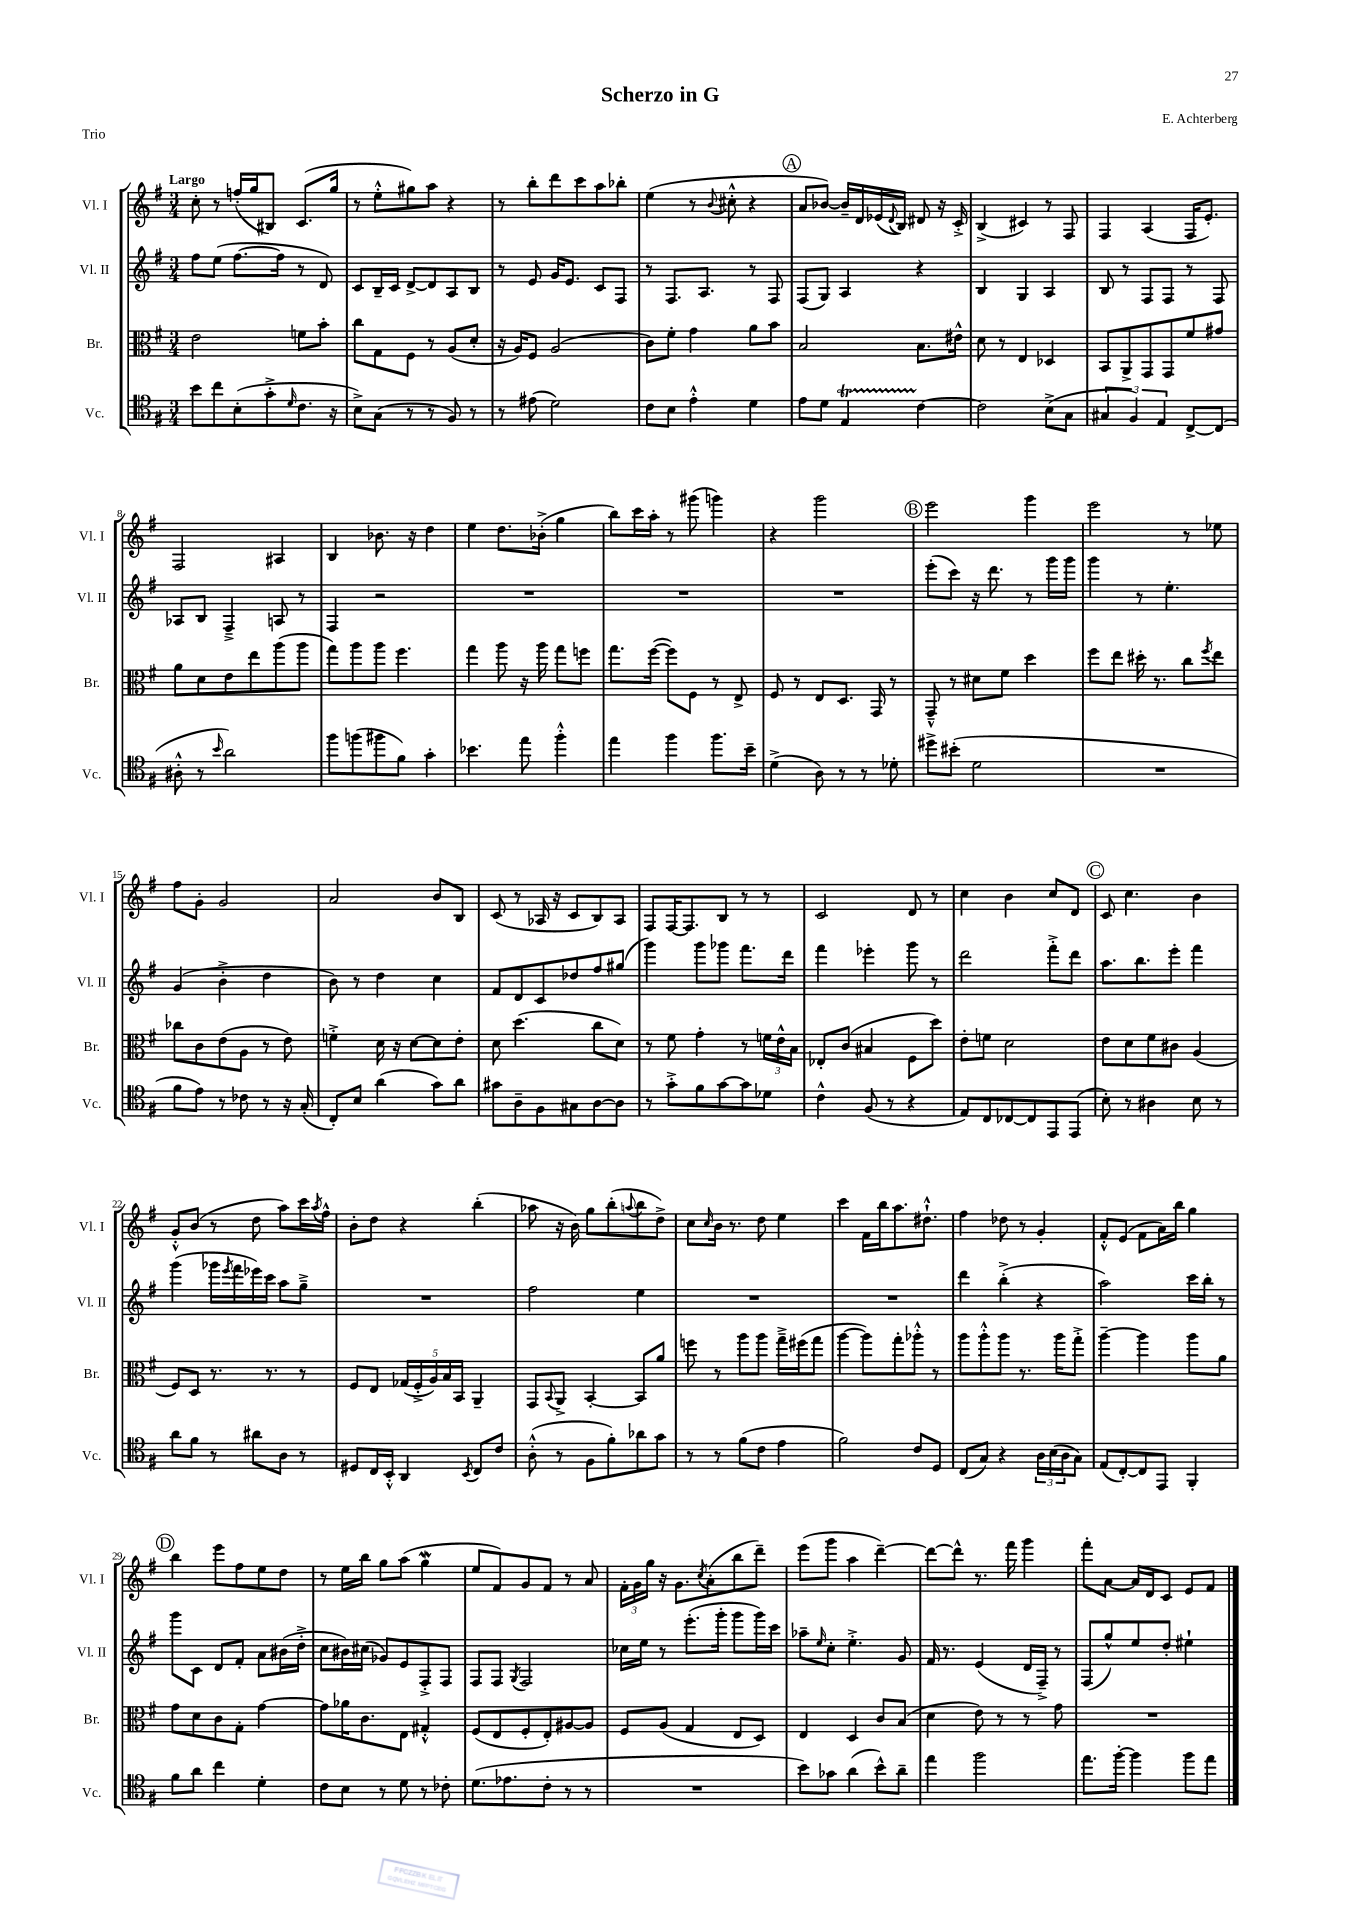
\header { title = "Scherzo in G" composer = "E. Achterberg" piece = "Trio" }
<<
\new StaffGroup <<
\new Staff = "s0" \with { instrumentName = "Vl. I" shortInstrumentName = "Vl. I" } {
    \clef treble \key g \major \numericTimeSignature \time 3/4 \tempo "Largo"
    c''8-. r8 f''16-.( g''16 bis8) c'8.( g''16 |
    r8 e''8-.-^ gis''8) a''8 r4 |
    r8 b''8-. d'''8 c'''8 a''8 bes''8-. |
    e''4( r8 \appoggiatura { b'8 } cis''8-.-^ r4 |
    \mark \markup { \circle "A" } a'8 bes'8~) bes'16-- d'16 ees'16( \appoggiatura { d'8 } b16) dis'8 r16 c'16-.-> |
    b4->( cis'4) r8 fis8 |
    fis4 a4( fis16 e'8.-.) |
    fis2 ais4 |
    b4 bes'8. r16 d''4 |
    e''4 d''8. bes'16-.->( g''4 |
    b''8) c'''16 a''16-. r8 gis'''8( g'''4) |
    r4 g'''2 |
    \mark \markup { \circle "B" } e'''2 g'''4 |
    e'''2 r8 ees''8 |
    fis''8 g'8-. g'2 |
    a'2 b'8 b8 |
    c'8( r8 aes16 r16 c'8 b8) aes8 |
    fis8 fis16~ fis8. b8 r8 r8 |
    c'2 d'8 r8 |
    c''4 b'4 c''8 d'8 |
    \mark \markup { \circle "C" } c'8 c''4. b'4 |
    g'8-.-^ b'8( r8 d''8 a''8) c'''16 \acciaccatura { a''8 } fis''16-^ |
    b'8-. d''8 r4 b''4-.( |
    aes''8 r16 b'16) g''8 b''8-.( \appoggiatura { a''8 } b''8 d''8->) |
    c''8 \grace { c''16 } b'16 r8. d''8 e''4 |
    c'''4 fis'16 b''16 a''8. dis''8.-!-^ |
    fis''4 des''8 r8 g'4-. |
    fis'8-.-^ e'8( fis'8 a'16) b''16 g''4 |
    \mark \markup { \circle "D" } b''4 e'''8 fis''8 e''8 d''8 |
    r8 e''16 b''16 g''8 a''8( g''4\mordent |
    e''8 fis'8) g'8 fis'8 r8 a'8 |
    \tuplet 3/2 { fis'16-. g'16 g''16 } r16 g'8. \acciaccatura { c''8 } a'8-.( b''8 d'''8--) |
    e'''8( g'''8 a''4 d'''4~--) |
    d'''8~ d'''8-^ r8. fis'''16 g'''4 |
    fis'''8-. a'8~ a'16 d'16 c'8 e'8 fis'8 \bar "|." |
}
\new Staff = "s1" \with { instrumentName = "Vl. II" shortInstrumentName = "Vl. II" } {
    \clef treble \key g \major \numericTimeSignature \time 3/4
    fis''8 e''8( fis''8.~ fis''16 r8 d'8) |
    c'8 b16-- c'16 d'8~-> d'8 a8 b8 |
    r8 e'8 g'16 e'8. c'8 fis8 |
    r8 fis8. a8. r8 fis8 |
    \mark \markup { \circle "A" } fis8( g8) a4 r4 |
    b4 g4 a4 |
    b8 r8 fis8 fis8 r8 fis8 |
    aes8 b8 fis4---> a8 r8 |
    fis4 r2 |
    R2. |
    R2. |
    R2. |
    \mark \markup { \circle "B" } e'''8-.( c'''8) r16 d'''8. r8 g'''16 g'''16 |
    g'''4 r8 e''4.-. |
    g'4( b'4-.-> d''4 |
    b'8) r8 d''4 c''4 |
    fis'8 d'8 c'8 des''8 fis''8 gis''8( |
    g'''4) g'''8 ges'''8 fis'''8. d'''16 |
    fis'''4 ees'''4-. g'''8 r8 |
    d'''2 fis'''8-.-> d'''8 |
    \mark \markup { \circle "C" } a''8. b''8. e'''8-. fis'''4 |
    g'''4( ges'''16 \acciaccatura { e'''8 } fis'''16 ees'''16) c'''16 a''8 g''8---> |
    R2. |
    fis''2 e''4 |
    R2. |
    R2. |
    d'''4 b''4-.->( r4 |
    a''2) c'''16 b''16-. r8 |
    \mark \markup { \circle "D" } g'''8 c'8 d'8 fis'8-. a'8 bis'16( d''16-.-> |
    c''8 bis'16) cis''16( ges'8) e'8 fis8-.-> fis8 |
    fis8 fis8 \acciaccatura { g8 } fis2 |
    ces''16 e''16 r8 e'''8.-.( g'''16-. g'''8 g'''16) c'''16 |
    aes''8-- \grace { e''16 } c''8-. e''4.-.-> g'8 |
    fis'16 r8. e'4( d'16 fis16--->) r8 |
    fis8( g''8-^) e''8 d''8-. eis''4-! \bar "|." |
}
\new Staff = "s2" \with { instrumentName = "Br." shortInstrumentName = "Br." } {
    \clef alto \key g \major \numericTimeSignature \time 3/4
    e'2 f'8 b'8-. |
    c''8 g8 fis8 r8 a8( d'8-. |
    r16 a16) fis8 a2( |
    c'8) fis'8-. g'4 a'8 b'8 |
    \mark \markup { \circle "A" } b2 b8. eis'16-^ |
    d'8 r8 e4 des4 |
    b,8 a,8-> g,8 g,8 fis'8 gis'8 |
    a'8 d'8 e'8 e''8 a''8( a''8 |
    g''8) a''8 a''8 fis''4. |
    g''4 a''8 r16 a''16 g''8 f''8 |
    g''8. fis''16~( fis''8) fis8 r8 e8-> |
    fis8 r8 e8 d8. g,16 r8 |
    \mark \markup { \circle "B" } g,8---^ r8 dis'8 fis'8 d''4 |
    fis''8 e''8 dis''16-. r8. c''8 \acciaccatura { fis''8 } e''8 |
    ces''8 c'8 e'8( a8 r8 e'8) |
    f'4-.-> d'16 r16 d'8~ d'8 e'8-. |
    d'8 d''4.( c''8 d'8) |
    r8 fis'8 g'4-. r8 \tuplet 3/2 { f'16 e'16-^ b16 } |
    ees8-. c'8( bis4 fis8 d''8) |
    e'8-. f'8 d'2 |
    \mark \markup { \circle "C" } e'8 d'8 fis'8 cis'8 a4( |
    fis8) d8 r8. r8. r8 |
    fis8 e8 \tuplet 5/4 { ges16( fis16-.-> a16) b16 b,16 } a,4-- |
    g,8 \appoggiatura { b,8 } a,8-> b,4~-. b,8 a'8 |
    f''8 r8 a''8 a''8 g''16---> fis''16( g''8 |
    a''4~ a''8) g''8-. aes''8-.-^ r8 |
    a''8 a''8-.-^ a''8 r8. a''16 g''8-.-> |
    a''4~-- a''4 a''8 a'8 |
    \mark \markup { \circle "D" } g'8 d'8 c'8 g8-. g'4~ |
    g'8 aes'16 c'8. e8 gis4-.-^ |
    fis8( e8 fis8-. e8-.) ais8~ ais8 |
    fis8 a8( g4 e8 d8) |
    e4 d4 c'8 b8( |
    d'4 e'8) r8 r8 g'8 |
    R2. \bar "|." |
}
\new Staff = "s3" \with { instrumentName = "Vc." shortInstrumentName = "Vc." } {
    \clef tenor \key g \major \numericTimeSignature \time 3/4
    b'8 c''8 b8-.( g'8-.-> \grace { d'16 } c'8. r16 |
    b8->) g8( r8 r8 fis8) r8 |
    r8 eis'8( d'2) |
    c'8 b8 e'4-.-^ d'4 |
    \mark \markup { \circle "A" } e'8 d'8 e4\startTrillSpan c'4~\stopTrillSpan |
    c'2 b8->( g8 |
    \tuplet 3/2 { gis4 fis4) e4 } c8~-> c8( |
    ais8-.-^ r8 \grace { b'16 } a'2) |
    fis''8 f''8( fis''8 fis'8) g'4-. |
    bes'4. e''8 fis''4-.-^ |
    e''4 fis''4 fis''8. b'16-- |
    d'4->( a8) r8 r8 des'8-. |
    \mark \markup { \circle "B" } dis''8-> bis'8-.( d'2 |
    R2. |
    fis'8 e'8) r8 ces'8 r8 r16 g16-.( |
    c8-.) b8 a'4( g'8) a'8 |
    gis'8 a8-- fis8 gis8 a8~ a8 |
    r8 g'8-.-> fis'8 g'8~ g'8 des'8 |
    c'4-^ fis8( r8 r4 |
    e8) c8 ces8~ ces8 e,8 e,8( |
    \mark \markup { \circle "C" } b8-.) r8 ais4 b8 r8 |
    a'8 fis'8 r8 ais'8 a8 r8 |
    dis8 c16 b,16-.-^ a,4 \acciaccatura { b,8 } c8 c'8 |
    a8-.-^( r8 fis8 fis'8-.) aes'8 g'8 |
    r8 r8 fis'8( c'8 e'4 |
    fis'2) c'8 d8 |
    c8( g8) r4 \tuplet 3/2 { a16 b16( a16 } g8) |
    e8( c8~-.) c8 e,8 fis,4-. |
    \mark \markup { \circle "D" } fis'8 a'8 c''4 d'4-. |
    c'8 b8 r8 d'8 r8 ces'8-. |
    d'8.( ees'8. c'8-. r8 r8 |
    R2. |
    b'8) ges'8 a'4( b'8-^) a'8-- |
    e''4 fis''2 |
    e''8. fis''16~-. fis''4 fis''8 e''8 \bar "|." |
}
>>
>>
